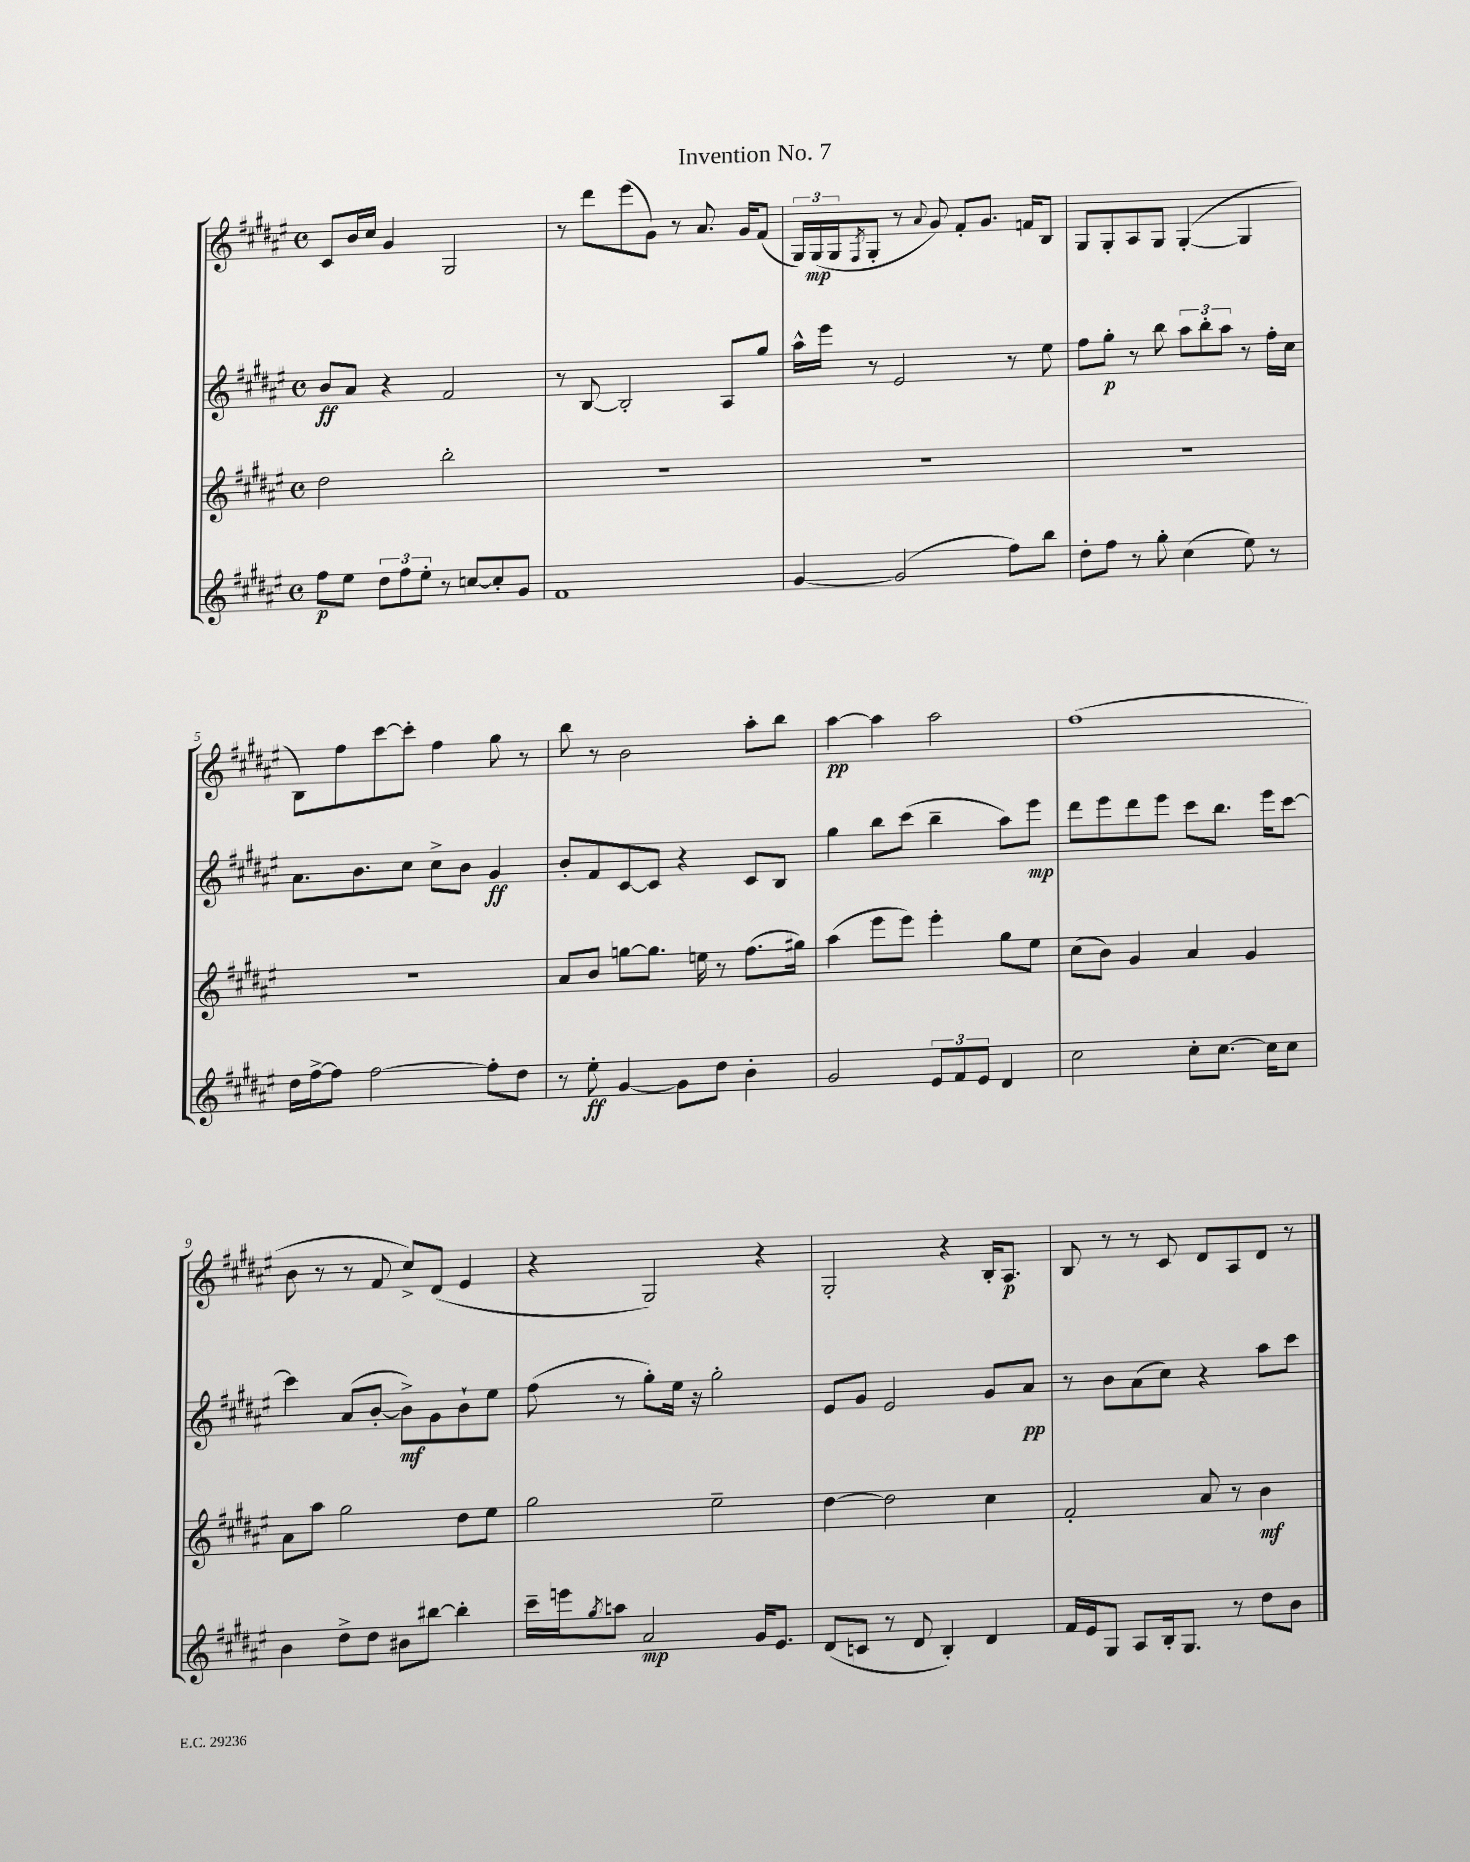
\header { title = "Invention No. 7" }
<<
\new StaffGroup <<
\new Staff = "s0" {
    \clef treble \key fis \major \defaultTimeSignature \time 4/4
    cis'8 b'16 cis''16 gis'4 gis2 |
    r8 dis'''8 eis'''8( gis'8) r8 ais'8. gis'16 fis'8( |
    \tuplet 3/2 { gis16) gis16\mp( gis16 } \acciaccatura { fis8 } gis8-. r8 \appoggiatura { ais'8 } gis'8) fis'8-. gis'8. f'16 b8 |
    gis8 gis8-. ais8 gis8 gis4~-.( gis4 |
    b8) fis''8 cis'''8~ cis'''8-. fis''4 gis''8 r8 |
    b''8 r8 b'2 ais''8-. b''8 |
    ais''4~\pp ais''4 ais''2 |
    fis''1( |
    b'8 r8 r8 fis'8 cis''8->) dis'8( eis'4 |
    r4 gis2) r4 |
    gis2-. r4 b16-. ais8.\p |
    b8 r8 r8 cis'8 dis'8 ais8 dis'8 r8 \bar "|." |
}
\new Staff = "s1" {
    \clef treble \key fis \major \defaultTimeSignature \time 4/4
    b'8\ff ais'8 r4 fis'2 |
    r8 b8~ b2-. ais8 gis''8 |
    ais''16-^ eis'''16 r8 eis'2 r8 eis''8 |
    fis''8 gis''8-.\p r8 b''8 \tuplet 3/2 { ais''8 b''8-. ais''8 } r8 fis''16-. cis''16 |
    ais'8. b'8. cis''8 cis''8-> b'8 gis'4\ff |
    b'8-. fis'8 cis'8~ cis'8 r4 cis'8 b8 |
    gis''4 b''8 cis'''8( b''4-- ais''8) eis'''8\mp |
    dis'''8 eis'''8 dis'''8 eis'''8 cis'''8 b''8. eis'''16 cis'''8~ |
    cis'''4 ais'8( b'8~-. b'8->\mf) gis'8 b'8-! eis''8 |
    fis''8( r8 gis''8-.) eis''16 r16 gis''2-. |
    eis'8 gis'8 eis'2 gis'8 ais'8\pp |
    r8 b'8 ais'8( cis''8) r4 ais''8 cis'''8 \bar "|." |
}
\new Staff = "s2" {
    \clef treble \key fis \major \defaultTimeSignature \time 4/4
    dis''2 b''2-. |
    R1 |
    R1 |
    R1 |
    R1 |
    ais'8 b'8 g''8~ g''8. e''16 r8 fis''8.( gis''16) |
    ais''4( eis'''8 eis'''8) eis'''4-. gis''8 eis''8 |
    cis''8( b'8) gis'4 ais'4 gis'4 |
    ais'8 ais''8 gis''2 dis''8 eis''8 |
    gis''2 eis''2-- |
    dis''4~ dis''2 cis''4 |
    fis'2-. ais'8 r8 b'4\mf \bar "|." |
}
\new Staff = "s3" {
    \clef treble \key fis \major \defaultTimeSignature \time 4/4
    fis''8\p eis''8 \tuplet 3/2 { dis''8 fis''8 eis''8-. } r8 c''8~ c''8-. gis'8 |
    fis'1 |
    gis'4~ gis'2( fis''8) b''8 |
    dis''8-. fis''8 r8 gis''8-. cis''4( eis''8) r8 |
    dis''16 fis''16~-> fis''8 fis''2~ fis''8-. dis''8 |
    r8 eis''8-.\ff gis'4~ gis'8 dis''8 b'4-. |
    gis'2 \tuplet 3/2 { eis'8 fis'8 eis'8 } dis'4 |
    cis''2 cis''8-. cis''8.~ cis''16 cis''8 |
    b'4 dis''8-> dis''8 bis'8 bis''8~ bis''4-. |
    cis'''16-- e'''16 \acciaccatura { gis''8 } a''8 ais'2\mp gis'16 eis'8. |
    dis'8( c'8 r8 dis'8 b4-.) dis'4 |
    fis'16 eis'16 gis8 ais8 b16-. gis8. r8 dis''8 b'8 \bar "|." |
}
>>
>>
